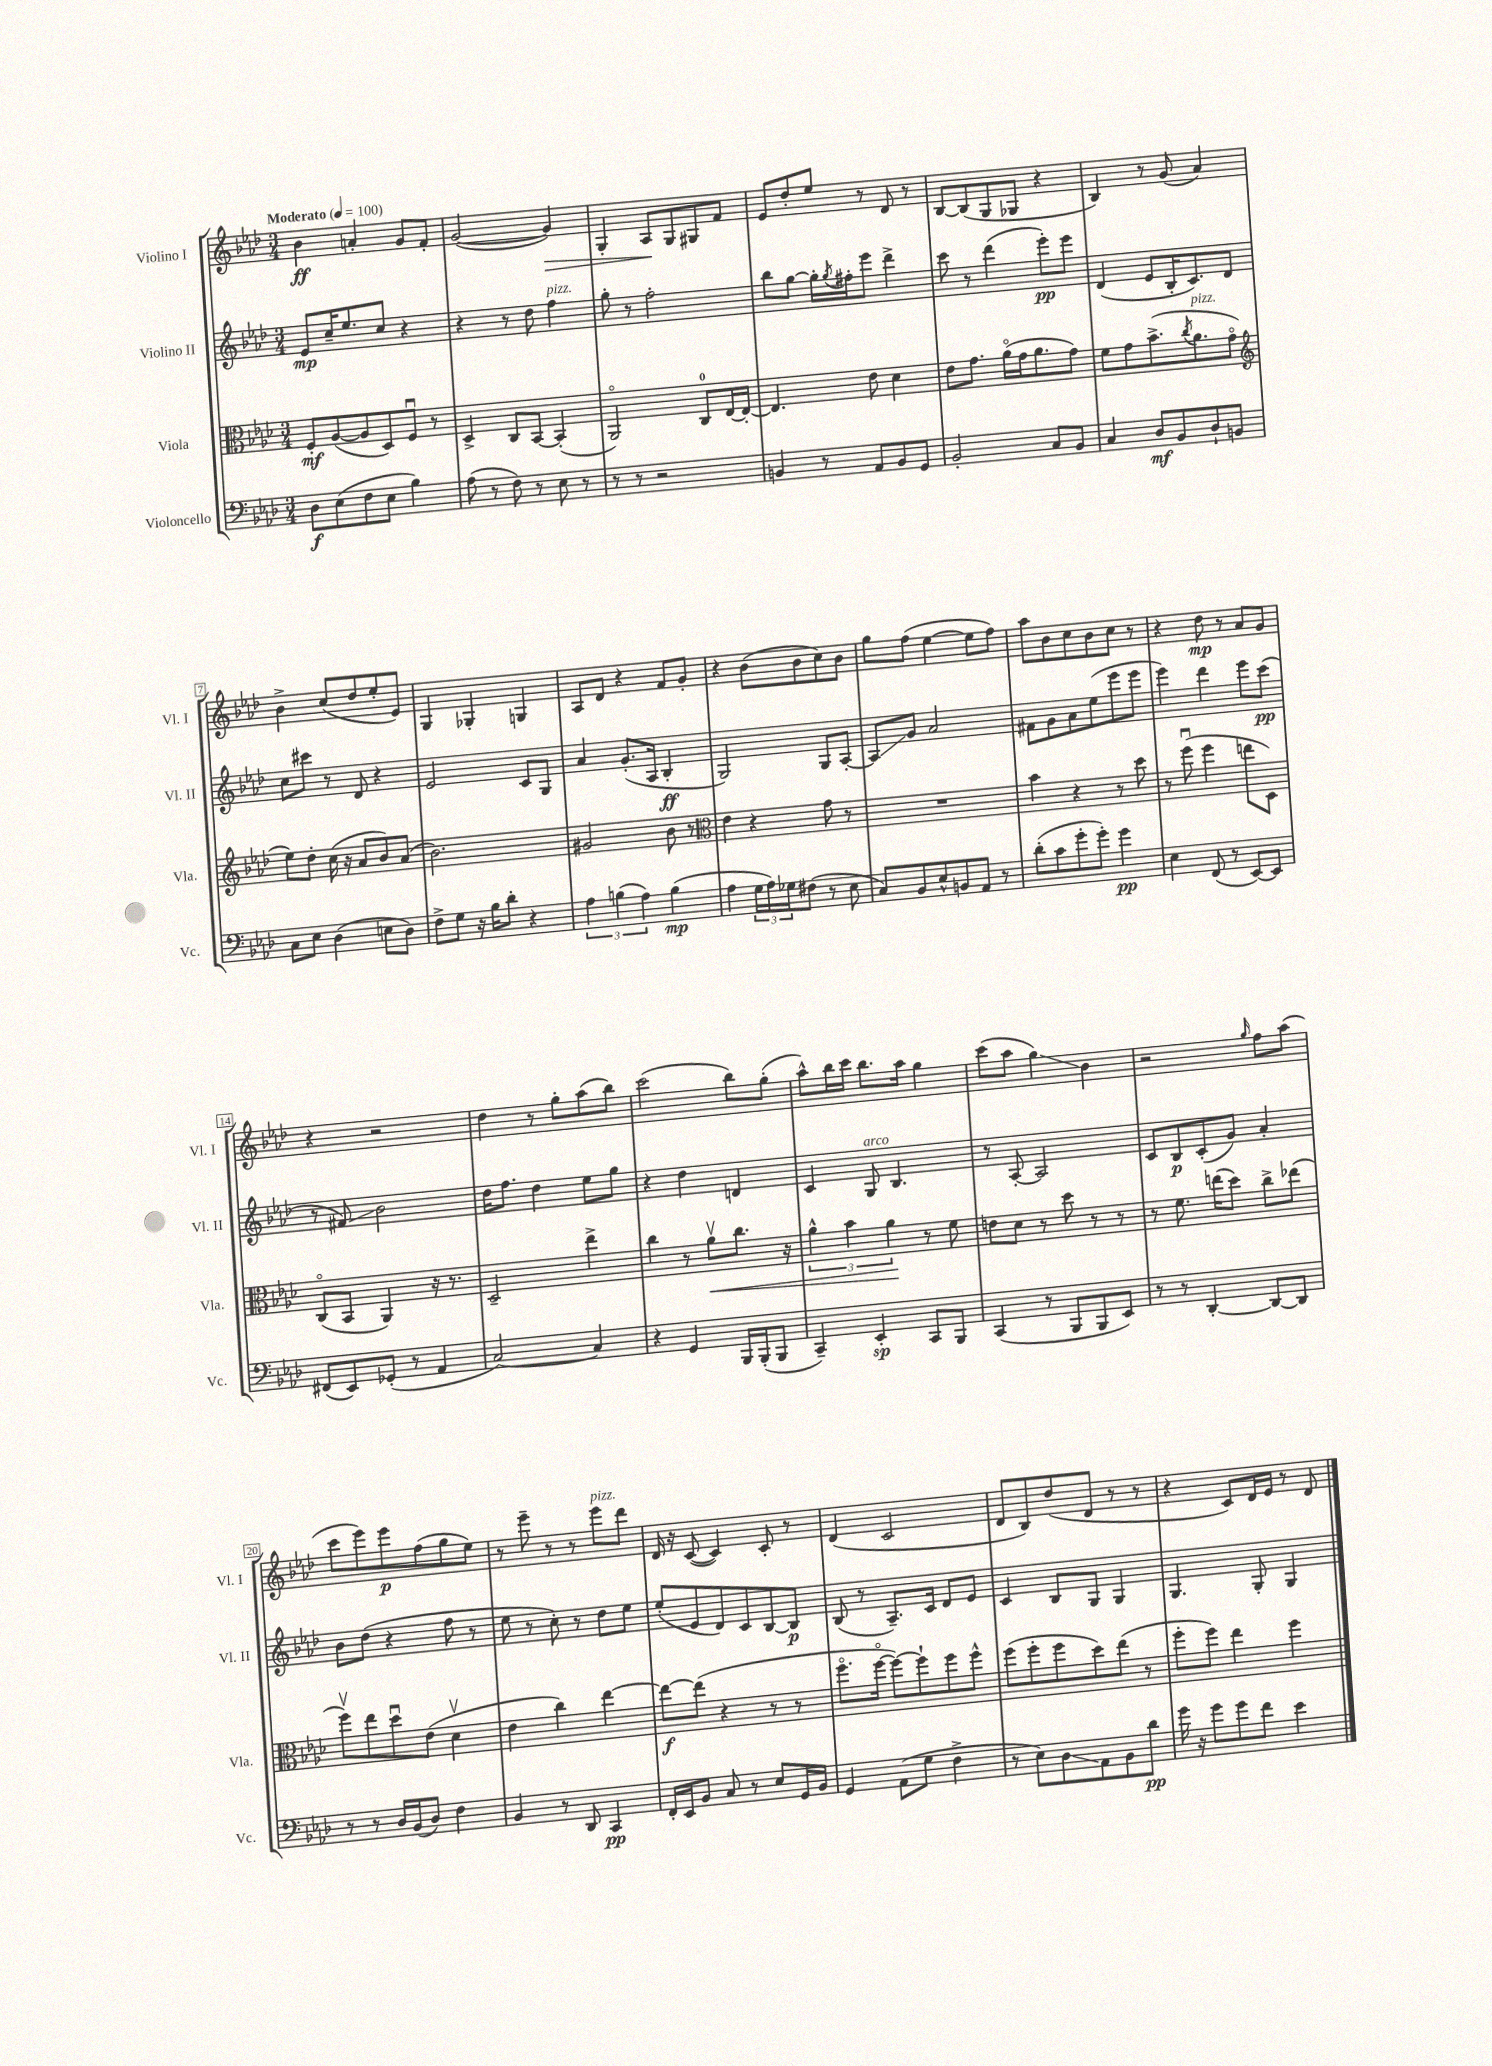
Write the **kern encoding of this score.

**kern	**kern	**kern	**kern
*staff4	*staff3	*staff2	*staff1
*clefF4	*clefC3	*clefG2	*clefG2
*k[b-e-a-d-]	*k[b-e-a-d-]	*k[b-e-a-d-]	*k[b-e-a-d-]
*M3/4	*M3/4	*M3/4	*M3/4
*MM100	*MM100	*MM100	*MM100
8D-\L	8F'/L	8e-/L	4b-\
(8E-\	([8A-/	16cc~/K	.
.	.	8.ee-/	.
8F\	8A-/]	.	4a'/
8E-\J	8D-/)	8cc/J	.
4B-\)	8Fu/J	4r	8g/L
.	8r	.	8f'/J
=	=	=	=
(8A-\	4D-^/	4r	([2g/
8r	.	.	.
8F\)	8C/L	8r	.
8r	[8BB-/J	8dd-\	.
8E-\	(4BB-'/]	4ff\	4g/])
8r	.	.	.
=	=	=	=
8r	2AA-o/)	8gg'\	4G'/
8r	.	8r	.
2r	.	2ff'\	8A-/L
.	.	.	8G/
.	8C/L	.	8G#/
.	[16E-/L	.	8f/J
.	16E-'/_JJ	.	.
=	=	=	=
4BB/	4.E-/]	8bb-\L	8e-/L
.	.	[8gg\J	8dd-'/
8r	.	16gg'\]LL	8ee-/J
.	.	8qgg/	.
.	.	16ff#'\J	.
8AA-/L	8e-\	8eee-\J	8r
8BB/	4d-\	4ddd-^\	8d-/
8GG/J	.	.	8r
=	=	=	=
2BB-'/	8e-\L	8ccc\	[8B-/L
.	8.g\J	8r	(8B-/]
.	.	(4ddd-\	8G/
.	(16a-o\LL	.	.
.	16g\J	.	8G-/J
.	8.a-\	.	.
8C/L	.	8eee-'\L)	4r
8BB-/J	8g\J)	8eee-\J	.
=	=	=	=
4C/	8f\L	(4d-/	4B-/)
.	8g\	.	.
8D-/L	(8.b-^\	8e-/L	8r
8BB-/	.	16B-'/K	(8g/
.	8qcc/	.	.
.	8.a-\	8.c/)	.
8D-`/	.	.	4a-/)
8BB/J	8go\J	8d-/J	.
=	=	=	=
*	*clefG2	*	*
8C\L	8ee-\L)	8cc\L	4b-^\
8E-\J	8dd-'\J	8ccc#\J	.
(4D-\	(16cc\	8r	(8cc/L
.	16r	.	.
.	8a-/L	8d-/	8dd-/
8E\L	8b-/)	4r	8ee-'/
8D-\J)	(8a-/J	.	8e-/J)
=	=	=	=
8F^\L	2.b-\)	2e-/	4G/
8G\J	.	.	.
16r	.	.	4G-'/
16B-\LK	.	.	.
8d-'\J	.	.	.
4r	.	8c/L	4G/
.	.	8G/J	.
=	=	=	=
6A-\	2g#/	4a-/	8A-/L
.	.	.	8d-/J
(6B\	.	.	.
.	.	(8.g'/L	4r
6A-\)	.	.	.
.	.	16A-/Jk	.
(4B\	8b-\	4B-'/	8f/L
.	8r	.	8g'/J
=	=	=	=
*	*clefC3	*	*
4A-\	4e-\	2G/)	4r
24G\LL	4r	.	(8b-\L
24A-\)	.	.	.
24G-\J	.	.	.
(8F#\J	.	.	8b-\
8r	8g\	8G/L	8cc\)
8E-\	8r	[8A-'/J	8b-\J
=	=	=	=
8C/L)	2.r	8A-/]L	8gg\L
8BB-/	.	8g/J	(8ff\J
8E-^^/	.	2a-/	[4ee-\
8BB/	.	.	.
8AA-/J	.	.	8ee-\]L
8r	.	.	8ff\J)
=	=	=	=
(8d-'\L	4b-\	8f#\L	8aa-\L
8c\	.	8g\	8b-\
8g'\	4r	8a-\	8cc\
8g'\J)	.	(8ee-\	8b-\
4g\	8r	8eee-\	8cc\J
.	8dd-\	8eee-\J	8r
=	=	=	=
4E-\	8r	4eee-\)	4r
.	(8ffu\	.	.
(8FF/	4ff\	4ddd-\	8dd-\
8r	.	.	8r
[8EE-/L)	8ee\L	8eee-\L	8a-/L
8EE-/]J	8D-\J)	(8ccc\J	8g/J
=	=	=	=
(8FF#/L	(8Co/L	8r	4r
8EE-/)	8BB-/J	8f#/)	.
(8GG-'/J	4AA-/)	2b-\	2r
8r	.	.	.
4AA-/	16r	.	.
.	8.r	.	.
=	=	=	=
[2C/)	2D-~/	16dd-\LK	4dd-\
.	.	8.ff\J	.
.	.	4dd-\	8r
.	.	.	8gg'\L
4C/]	4ee-^\	8ee-\L	(8aa-\
.	.	8gg\J	8bb-\J)
=	=	=	=
4r	4cc\	4r	(2ccc\
4GG/	8r	4dd-\	.
.	8a-v\L	.	.
16BBB-/LL	8.cc\J	4d/	8bb-\L)
(16BBB-'/J	.	.	.
8BBB-/J	.	.	(8gg'\J
.	16r	.	.
=	=	=	=
4CC~/)	6a-^^\	4c/	8aa-^^\L)
.	.	.	16bb-\L
.	6b-\	.	.
.	.	.	16ccc\JJ
4EE-'/	.	8G/	8.bb-\L
.	6a-\	.	.
.	.	4.B-/	.
.	.	.	16aa-\Jk
8CC/L	8r	.	4gg\
8BBB-/J	8f\	.	.
=	=	=	=
(4CC/	8e\L	8r	(8ccc\L
.	8d-\J	[8A-'/	8aa-\J
8r	8r	2A-/]	4gg\)
8BBB-/L	8dd-\	.	.
8BBB-/	8r	.	4b-\
8EE-/J)	8r	.	.
=	=	=	=
8r	8r	8c/L	2r
8r	8.f\	8B-/	.
[4DD-'/	.	(8c'/	.
.	(16ee\LK	.	.
.	8dd-\J)	8g/J)	.
.	.	.	16qqgg/
8DD-/_L	8cc^\L	4a-'/	8ff\L
8DD-/]J	(8ee-\J	.	(8aa-\J
=	=	=	=
8r	8ffv\L)	8b-\L	8ccc\L
8r	8ee-\	(8dd-\J	8eee-\)
16D-/LL	8dd-u\	4r	8eee-\
(16BB-/J	.	.	.
8D-/J)	(8e-\J	.	(8ff\
4F\	4d-v\	8ff\	8gg\
.	.	8r	8ee-\J)
=	=	=	=
4BB-/	4e-\	8ee-\	8r
.	.	8r	8eee-~\
8r	4cc\)	8cc'\)	8r
8DD-/	.	8r	8r
4CC/	[4ee-\	8dd-\L	8eee-\L
.	.	8ee-\J	8ddd-\J
=	=	=	=
16FF'/LL	8ee-\_L	(8ee-'/L	16d-/
16EE-/J	.	.	16r
8BB-/J	(8ee-\]J	8e-/	([8c/
8C/	4r	8d-/)	4c/])
8r	.	8c/	.
8E-/L	8r	[8B-/	8c'/
16GG/L	8r	8B-/]J	8r
16BB-/JJ	.	.	.
=	=	=	=
4GG/	8.ffo\L	(8B-/	(4d-/
.	.	8r	.
.	[16ffo\Jk	.	.
(8AA-\L	8ff\_L)	8.A-~/L)	2c/
8G\J	8ff`\]	.	.
.	.	16c/Jk	.
4F^\	8ff\	8d-/L	.
.	8ff^^\J	8e-/J	.
=	=	=	=
8r	(8ff\L	4c/	8d-/L
8E-\L)	8ff'\	.	8B-/)
8D-\	8ff\	8B-/L	(8dd-/
8AA-\	8dd-\)	8G/J	8d-/J
8BB-\	(8ee-\J	4G/	8r
8d-\J	8r	.	8r
=	=	=	=
16g\	8ff'\L	4.G/	4r
16r	.	.	.
8g\L	8ff\J)	.	.
8g\	4ee-\	.	8c/L)
8f\J	.	8G'/	16d-/L
.	.	.	16e-/JJ
4e-\	4ff\	4G/	8r
.	.	.	8d-/
==	==	==	==
*-	*-	*-	*-
